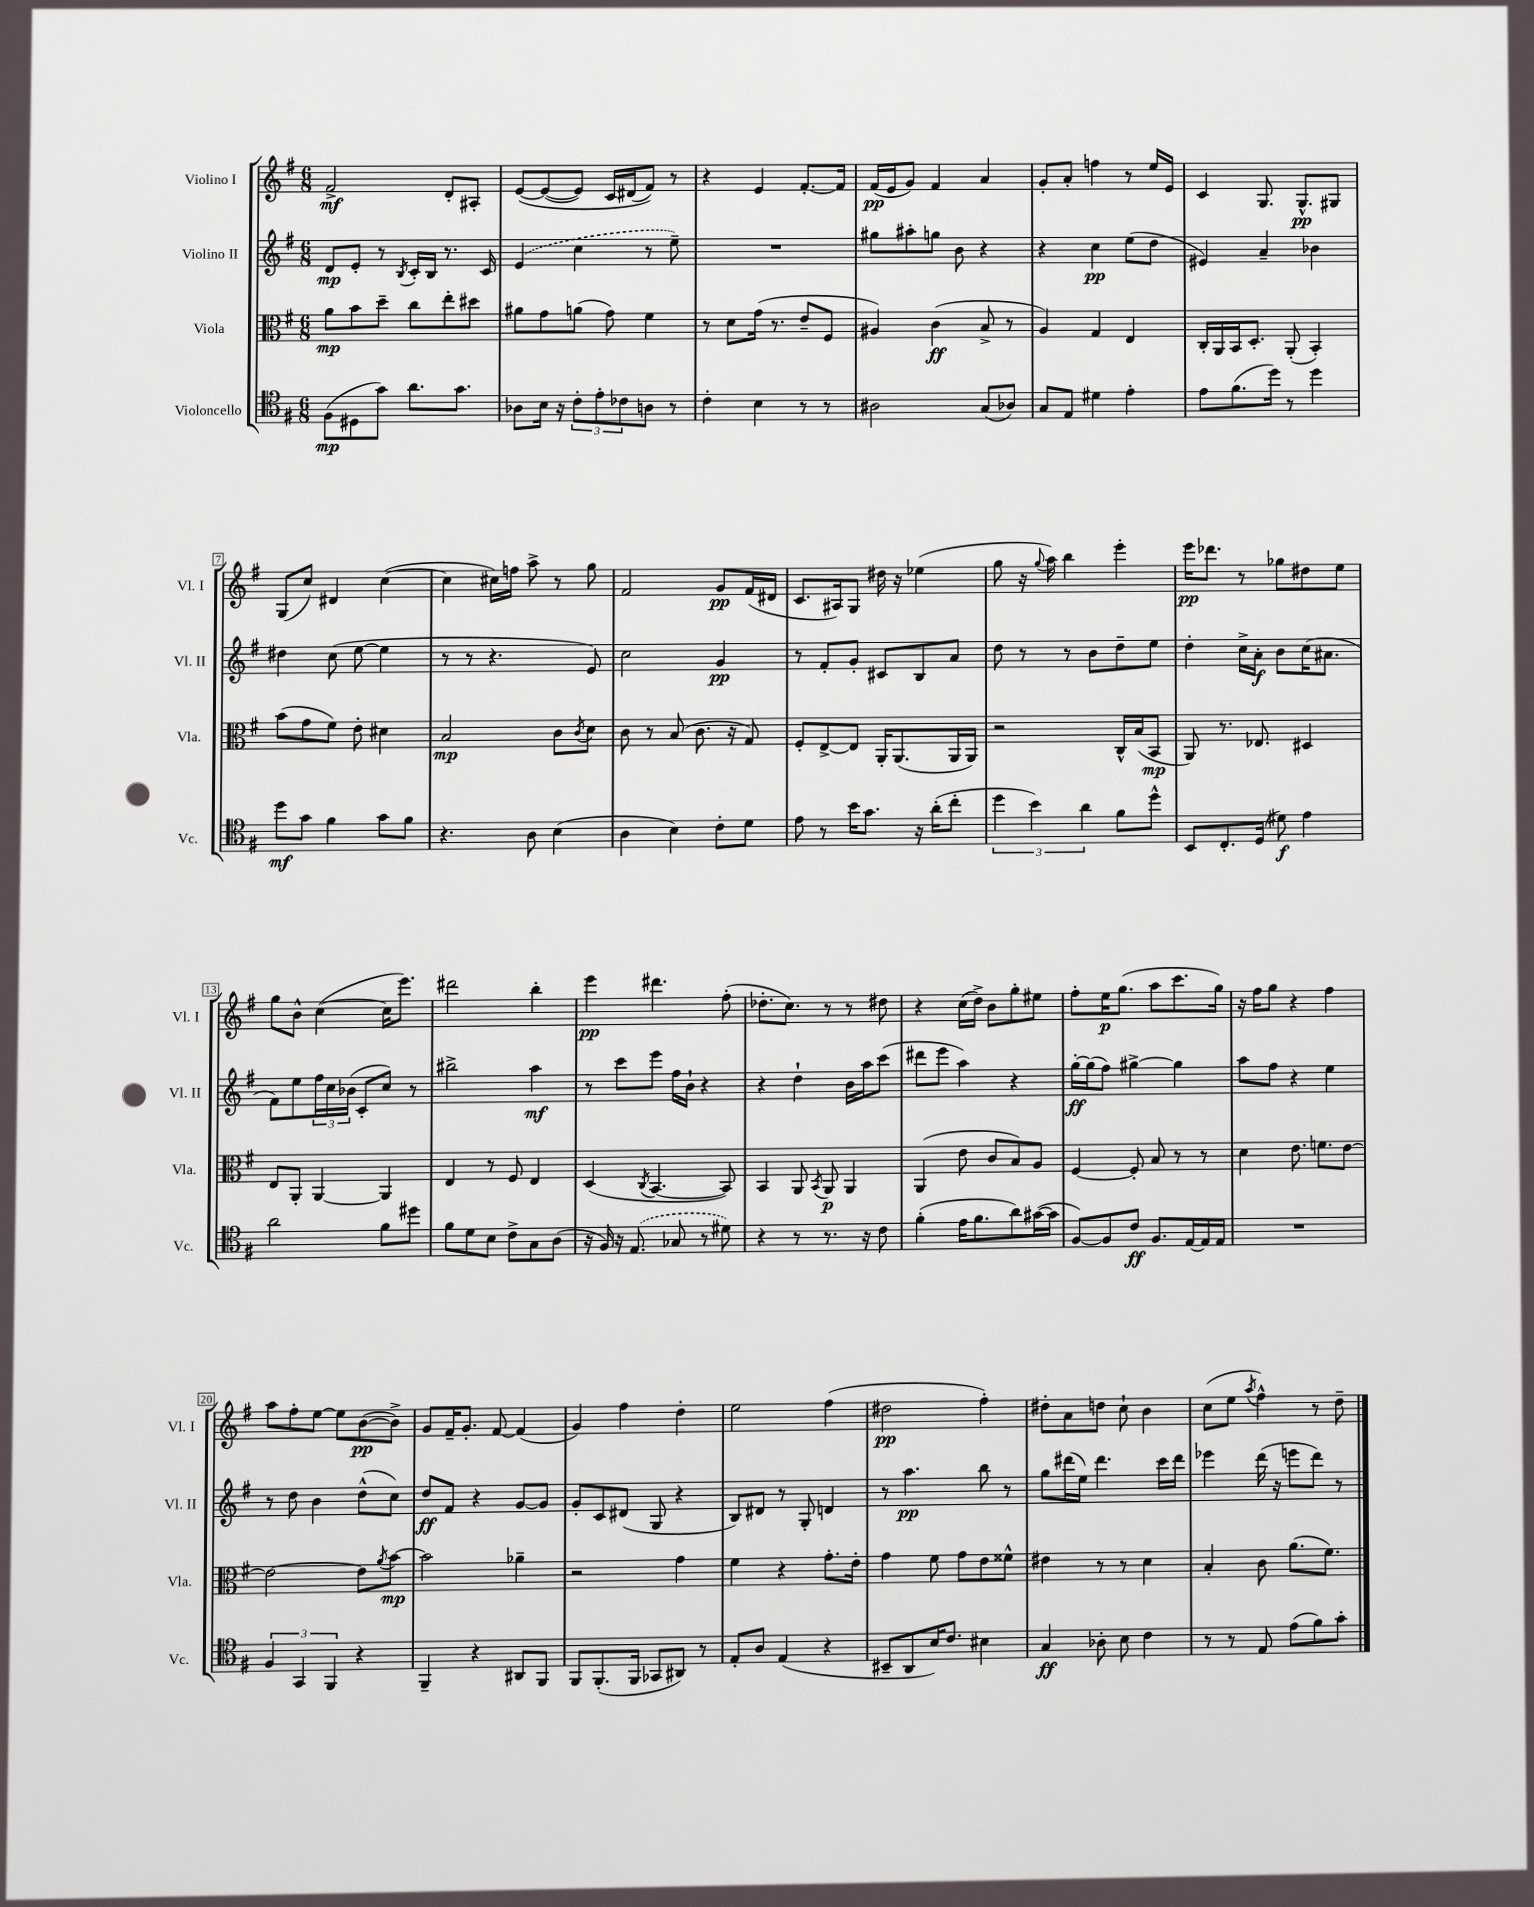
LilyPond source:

<<
\new StaffGroup <<
\new Staff = "s0" \with { instrumentName = "Violino I" shortInstrumentName = "Vl. I" } {
    \clef treble \key g \major \numericTimeSignature \time 6/8
    fis'2->\mf d'8-. ais8-. |
    e'8~\( e'8~( e'8) c'16 dis'16( fis'8)\) r8 |
    r4 e'4 fis'8.~-. fis'16 |
    fis'16\pp( e'16 g'8) fis'4 a'4 |
    g'8-. a'8-. f''4 r8 e''16 e'16 |
    c'4 g8. g8.-^\pp gis8 |
    g8( c''8) dis'4 c''4~( |
    c''4 cis''16) f''16 a''8-> r8 g''8 |
    fis'2 g'8\pp fis'16( dis'16 |
    c'8. ais16) g8 dis''16 r16 ees''4( |
    g''8 r16 \appoggiatura { g''8 } a''16) b''4 e'''4-. |
    e'''16\pp des'''8. r8 ges''8 dis''8 e''8 |
    g''8 b'8-^ c''4~( c''16 e'''8.) |
    dis'''2 b''4-. |
    e'''4\pp dis'''4. fis''8-.( |
    des''8.-. c''8.) r8 r8 dis''8 |
    r4 c''16( d''16->) b'8 g''8-. eis''8 |
    fis''8-. e''16\p g''8.( a''8 c'''8. g''16) |
    r16 fis''16 g''8 r4 fis''4 |
    a''8 fis''8-. e''8~ e''8 b'8~\pp( b'8->) |
    g'8 fis'16-- g'8.-. fis'8~ fis'4( |
    g'4) fis''4 d''4-. |
    e''2 fis''4( |
    dis''2\pp fis''4-.) |
    dis''8-. a'8 d''8 c''8-! b'4 |
    c''8( e''8 \acciaccatura { a''8 } fis''4-^) r8 d''8-- \bar "|." |
}
\new Staff = "s1" \with { instrumentName = "Violino II" shortInstrumentName = "Vl. II" } {
    \clef treble \key g \major \numericTimeSignature \time 6/8
    d'8\mp e'8-. r8 \acciaccatura { b8 } c'16-. b16 r8. c'16 |
    \once \slurDashed e'4( c''4 r8 e''8--) |
    R2. |
    gis''8 ais''8-. g''8 b'8 r4 |
    r4 c''4\pp e''8( d''8 |
    eis'4) a'4-- bes'4 |
    dis''4 c''8( e''8~ e''4 |
    r8 r8 r4. e'8) |
    c''2 g'4\pp |
    r8 fis'8-. g'8-. cis'8 b8 a'8 |
    d''8 r8 r8 b'8 d''8-- e''8 |
    d''4-. c''16-> a'16-.\f b'8 c''16( ais'8. |
    fis'8) e''8 \tuplet 3/2 { fis''16 c''16 bes'16( } c'8-. c''8) r8 |
    bis''2-> a''4\mf |
    r8 c'''8 e'''8 fis''16 b'16-! r4 |
    r4 d''4-! b'16 a''16 c'''8( |
    dis'''8 e'''8 a''4) r4 |
    g''16~-.\ff g''16( fis''8) gis''4~-> gis''4 |
    a''8 fis''8 r4 e''4 |
    r8 d''8 b'4 d''8-^( c''8) |
    d''8\ff fis'8 r4 g'8~ g'8 |
    g'8-. c'8 dis'8( g8 r4 |
    b8) dis'8 r8 g8-. d'4 |
    r8 a''4.\pp b''8 r8 |
    g''8 dis'''16( e''16) dis'''4. c'''16 dis'''16 |
    ees'''4 d'''16( r16 e'''8 d'''8) r8 \bar "|." |
}
\new Staff = "s2" \with { instrumentName = "Viola" shortInstrumentName = "Vla." } {
    \clef alto \key g \major \numericTimeSignature \time 6/8
    a'8\mp b'8 d''8-- c''8 e''8-. dis''8 |
    ais'8 g'8 a'8( g'8) fis'4 |
    r8 d'8 g'16( r8. e'8-- fis8 |
    ais4) c'4\ff( b8-> r8 |
    a4) g4 e4 |
    c16-. a,16 b,16 d8.-. a,8-.( b,4-.) |
    b'8( g'8 fis'8) e'8-. dis'4 |
    b2\mp c'8 \acciaccatura { c'8 } d'8 |
    c'8 r8 b8( c'8. r16 g8) |
    fis8-. e8~-> e8 a,16-. a,8.( a,16 a,16) |
    r2 c16-^ b16( b,8\mp |
    a,8) r8. ees8. dis4 |
    e8 a,8-. a,4~ a,4 |
    e4 r8 fis8 e4 |
    d4( \acciaccatura { c8 } b,4.~ b,8) |
    b,4 a,8 \acciaccatura { b,8 } a,8\p a,4 |
    a,4( e'8 c'8 b8) a8 |
    fis4~ fis8-. b8 r8 r8 |
    d'4 e'8. f'8. e'8~ |
    e'2~ e'8 \acciaccatura { a'8 } b'8~\mp |
    b'2 aes'4-- |
    r2 g'4 |
    fis'4 r4 g'8.-. e'16-. |
    g'4 fis'8 g'8 e'8 fisis'8-^ |
    eis'4 r8 r8 d'4 |
    b4-. c'8 a'8.( fis'8.) \bar "|." |
}
\new Staff = "s3" \with { instrumentName = "Violoncello" shortInstrumentName = "Vc." } {
    \clef tenor \key g \major \numericTimeSignature \time 6/8
    fis8\mp( dis8 g'8) a'8. g'8. |
    aes8 b16 r16 \tuplet 3/2 { c'8-. e'8-. ces'8 } a8 r8 |
    c'4-. b4 r8 r8 |
    ais2 g8( aes8) |
    g8 e8 dis'4 e'4-. |
    e'8 fis'8.( d''16) r8 d''4 |
    d''8\mf g'8 fis'4 g'8 fis'8 |
    r4. a8 b4( |
    a4 b4) c'8-. d'8 |
    e'8 r8 b'16 g'8. r16 a'16-.( c''8-. |
    \tuplet 3/2 { d''4 b'4) a'4 } fis'8 d''8-^ |
    b,8 c8.-. d16( dis'8\f) e'4 |
    a'2 fis'8 dis''8 |
    fis'8 d'8 b8 c'8-> g8 a8( |
    r16 fis16) r16 \once \slurDashed e8.( ges8 r8 dis'8) |
    r4 r8 r8. r16 c'8 |
    fis'4-.( e'16 fis'8. a'8) gis'16~( gis'16 |
    fis8~) fis8 c'8\ff fis8. e16~ e16 e16 |
    R2. |
    \tuplet 3/2 { fis4 g,4 fis,4 } r4 |
    fis,4-- r4 ais,8 fis,8 |
    fis,8 fis,8.-.( fis,16 ges,8 ais,8) r8 |
    e8-. a8 e4( r4 |
    bis,8-- a,8 b16) c'8. bis4 |
    g4\ff aes8-. b8 c'4 |
    r8 r8 e8 e'8( fis'8) g'8-. \bar "|." |
}
>>
>>
\layout { \context { \Score \override BarNumber.stencil = #(make-stencil-boxer 0.1 0.3 ly:text-interface::print) } }
